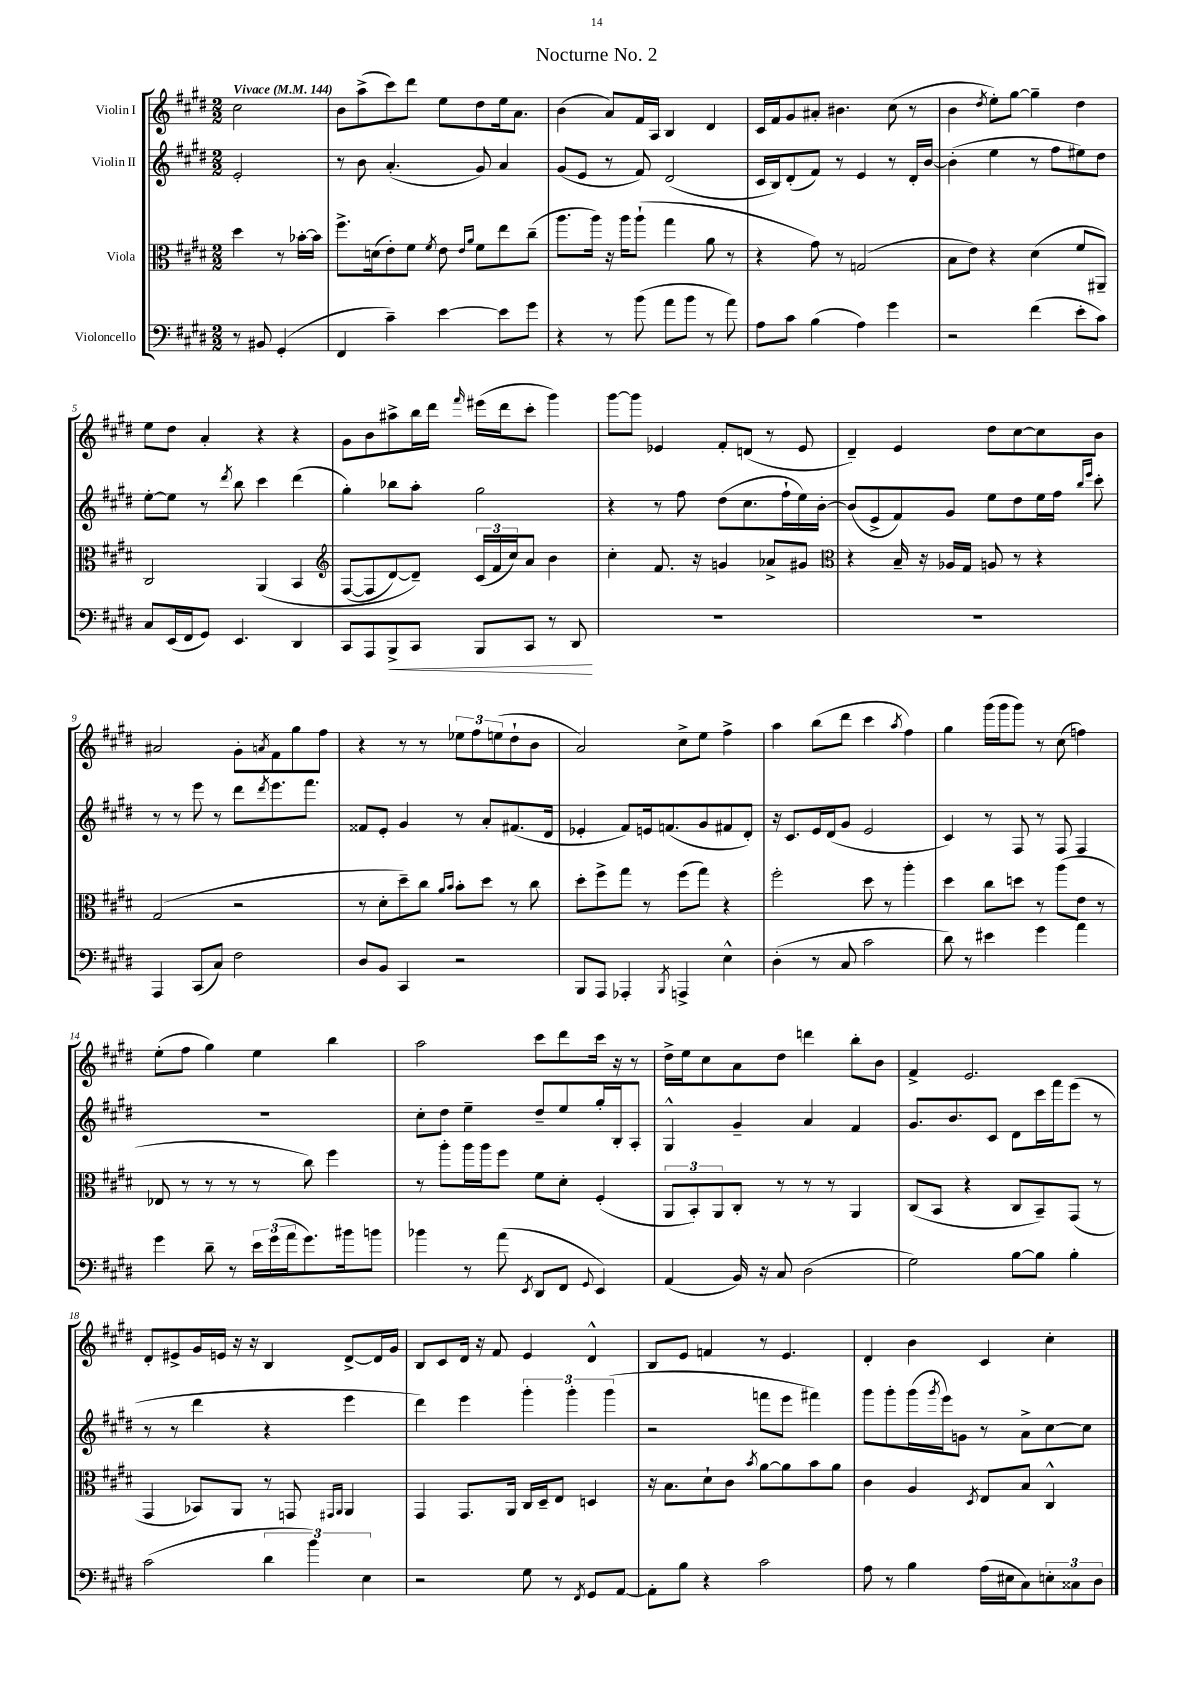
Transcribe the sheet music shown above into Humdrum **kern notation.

**kern	**kern	**kern	**kern
*staff4	*staff3	*staff2	*staff1
*clefF4	*clefC3	*clefG2	*clefG2
*k[f#c#g#d#]	*k[f#c#g#d#]	*k[f#c#g#d#]	*k[f#c#g#d#]
*M2/2	*M2/2	*M2/2	*M2/2
*MM144	*MM144	*MM144	*MM144
8r	4dd#	2e'	2cc#
8BB#	.	.	.
(4GG#'	8r	.	.
.	[16b-'	.	.
.	16b-]	.	.
=	=	=	=
4FF#	8.ff#^	8r	8b
.	.	8b	(8aa^
.	(16d	.	.
4c#~)	8e')	(4.a'	8ccc#)
.	8f#	.	8ddd#
.	8qf#	.	.
[4e	8e	.	8ee
.	16qqe	.	.
.	16qqa	.	.
.	8f#	8g#)	8dd#
8e]	8ee	4a	16ee
.	.	.	8.a
8g#	(8cc#~	.	.
=	=	=	=
4r	8.aa	(8g#	(4b
.	.	8e	.
.	16aa)	.	.
8r	16r	8r	8a)
.	16aa	.	.
(8b	(8aa`	8f#)	16f#
.	.	.	16A
8a	4gg#	(2d#	4B
8b	.	.	.
8r	8a	.	4d#
8a)	8r	.	.
=	=	=	=
8A	4r	16c#	16c#
.	.	16B)	16f#
8c#	.	(8d#'	8g#
(4B	8g#)	8f#)	8a#'
.	8r	8r	4.b#
4A)	(2G	4e	.
4g#	.	8r	(8cc#
.	.	16d#'	8r
.	.	[16b	.
=	=	=	=
2r	8B	(4b']	4b
.	8e)	.	.
.	.	.	8qdd#
.	4r	4ee	8ee')
.	.	.	[8gg#
(4f#	(4d#	8r	4gg#~]
.	.	8ff#	.
8e'	8f#	8ee#)	4dd#
8c#)	8AA#~)	8dd#	.
=	=	=	=
8C#	2C#	[8ee'	8ee
(16EE	.	8ee]	8dd#
16FF#	.	.	.
8GG#)	.	8r	4a'
.	.	8qddd#	.
4.EE	.	8bb	.
.	&(4AA	4ccc#	4r
4DD#	4BB	(4ddd#	4r
=	=	=	=
*	*clefG2	*	*
8CC#	([8F#	4gg#')	8g#
8AAA	8F#]	.	8b
8BBB^	[8d#)	8bb-	8aa#^
8CC#	8d#~]&)	8aa'	16bb
.	.	.	16ddd#
.	.	.	16qqfff#
8BBB	(24c#	2gg#	(16eee#
.	24f#	.	.
.	.	.	16ddd#
.	24cc#)	.	.
8CC#	8a	.	8ccc#'
8r	4b	.	4ggg#)
8DD#	.	.	.
=	=	=	=
1r	4cc#'	4r	[8ggg#
.	.	.	8ggg#]
.	8.f#	8r	4e-
.	.	8ff#	.
.	16r	.	.
.	4g	(8dd#	8f#'
.	.	8.cc#	(8d
.	8a-^	.	8r
.	.	16ff#`	.
.	8g#	16ee)	8e-
.	.	[16b'	.
=	=	=	=
*	*clefC3	*	*
1r	4r	(8b]	4d#~)
.	.	8e^	.
.	16B~	8f#)	4e
.	16r	.	.
.	16A-	8g#	.
.	16G#	.	.
.	8A	8ee	8dd#
.	8r	8dd#	[8cc#
.	4r	16ee	8cc#]
.	.	16ff#	.
.	.	16qqbb	.
.	.	16qqeee	.
.	.	8ccc#'	8b
=	=	=	=
4AAA	(2G#	8r	2a#
.	.	8r	.
(8CC#	.	8eee	.
8C#)	.	8r	.
2F#	2r	8ddd#	8g#'
.	.	8qddd#	8qa
.	.	8.eee	8f#
.	.	.	8gg#
.	.	8.fff#	.
.	.	.	8ff#
=	=	=	=
8D#	8r	8f##	4r
8BB	8d#'	8e'	.
4CC#	8dd#~)	4g#	8r
.	8cc#	.	8r
.	16qqa	.	.
.	16qqb	.	.
2r	8b'	8r	12ee-
.	.	.	12ff#
.	8dd#	8a'	.
.	.	.	(12ee
.	8r	(8.f#	8dd#`
.	8cc#	.	8b
.	.	16d#	.
=	=	=	=
8BBB	8dd#'	4e-'	2a)
8AAA	8ff#^	.	.
4AAA-'	8gg#	8f#)	.
.	8r	16e	.
.	.	(8.f	.
8qBBB	.	.	.
4AAA^	(8ff#	.	8cc#^
.	8gg#)	8g#	8ee
4E^^	4r	8f#	4ff#^
.	.	8d#')	.
=	=	=	=
(4D#'	2ff#'	16r	4aa
.	.	8.c#	.
8r	.	16e	(8bb
.	.	(16d#	.
8C#	.	8g#	8ddd#
2c#	8dd#	2e	4ccc#
.	8r	.	.
.	.	.	8qaa
.	4aa'	.	4ff#)
=	=	=	=
8d#)	4dd#	4c#)	4gg#
8r	.	.	.
4e#	8cc#	8r	(16ggg#
.	.	.	16ggg#
.	8dd	8F#	8ggg#)
4g#	8r	8r	8r
.	(8aa	8F#	(8cc#
4a	8e	4F#	4ff)
.	8r	.	.
=	=	=	=
4g#	8E-	1r	(8ee'
.	8r	.	8ff#
8d#~	8r	.	4gg#)
8r	8r	.	.
24e	8r	.	4ee
(24g#	.	.	.
24a	.	.	.
8.g#)	8cc#)	.	.
.	4ff#	.	4bb
16b#	.	.	.
8b	.	.	.
=	=	=	=
4b-	8r	8cc#'	2aa
.	8aa'	8dd#	.
8r	16aa	4ee~	.
.	16aa	.	.
(8a	8ff#	.	.
8qEE	.	.	.
8DD#	8f#	8dd#~	8ccc#
8FF#	8d#'	8ee	8ddd#
8qqGG#	.	.	.
4EE)	(4F#'	16gg#'	16ccc#
.	.	16B'	16r
.	.	8A'	8r
=	=	=	=
(4AA	12AA	4G#^^	16dd#^
.	.	.	16ee
.	12BB')	.	.
.	.	.	8cc#
.	12AA	.	.
16BB)	8C#'	4g#~	8a
16r	.	.	.
8C#	8r	.	8dd#
(2D#	8r	4a	4ddd
.	8r	.	.
.	4AA	4f#	8bb'
.	.	.	8b
=	=	=	=
2G#)	(8C#	8.g#	4f#^
.	8BB	.	.
.	.	8.b	.
.	4r	.	2.e
.	.	8c#	.
[8B	8C#	8d#	.
8B]	8BB~)	16ccc#	.
.	.	16fff#	.
4B'	(8GG#	(8eee	.
.	8r	8r	.
=	=	=	=
(2c#	4GG#	8r	8d#'
.	.	8r	8e#^
.	8BB-)	4ddd#	16g#
.	.	.	16e
.	8AA	.	16r
.	.	.	16r
6d#	8r	4r	4B
.	8GG	.	.
6b)	.	.	.
.	16qqGG#	.	.
.	16qqAA	.	.
.	4AA	4eee	[8d#^
6E	.	.	.
.	.	.	16d#]
.	.	.	16g#
=	=	=	=
2r	4GG#	4ddd#)	8B
.	.	.	8c#
.	8.GG#	4eee	16d#
.	.	.	16r
.	.	.	8f#
.	16AA	.	.
8G#	16C#	6ggg#'	4e
.	16D#~	.	.
8r	8E	.	.
.	.	6ggg#'	.
8qFF#	.	.	.
8GG#	4D	.	4d#^^
.	.	(6ggg#	.
[8AA	.	.	.
=	=	=	=
8AA']	16r	2r	8B
.	8.B	.	.
8B	.	.	8e
4r	8d#`	.	4f
.	8c#	.	.
.	8qb	.	.
2c#	[8a	8fff	8r
.	8a]	8eee	4.e
.	8b	4fff#)	.
.	8a	.	.
=	=	=	=
8A	4c#	8ggg#	4d#'
8r	.	8ggg#'	.
4B	4A	(16ggg#	4b
.	.	8qggg#	.
.	.	16eee)	.
.	.	8g	.
.	8qD#	.	.
(16A	8E	8r	4c#
16E#	.	.	.
8C#)	8B	8a^	.
12E'	4C#^^	[8cc#	4cc#'
12C##	.	.	.
.	.	8cc#]	.
12D#	.	.	.
==	==	==	==
*-	*-	*-	*-
